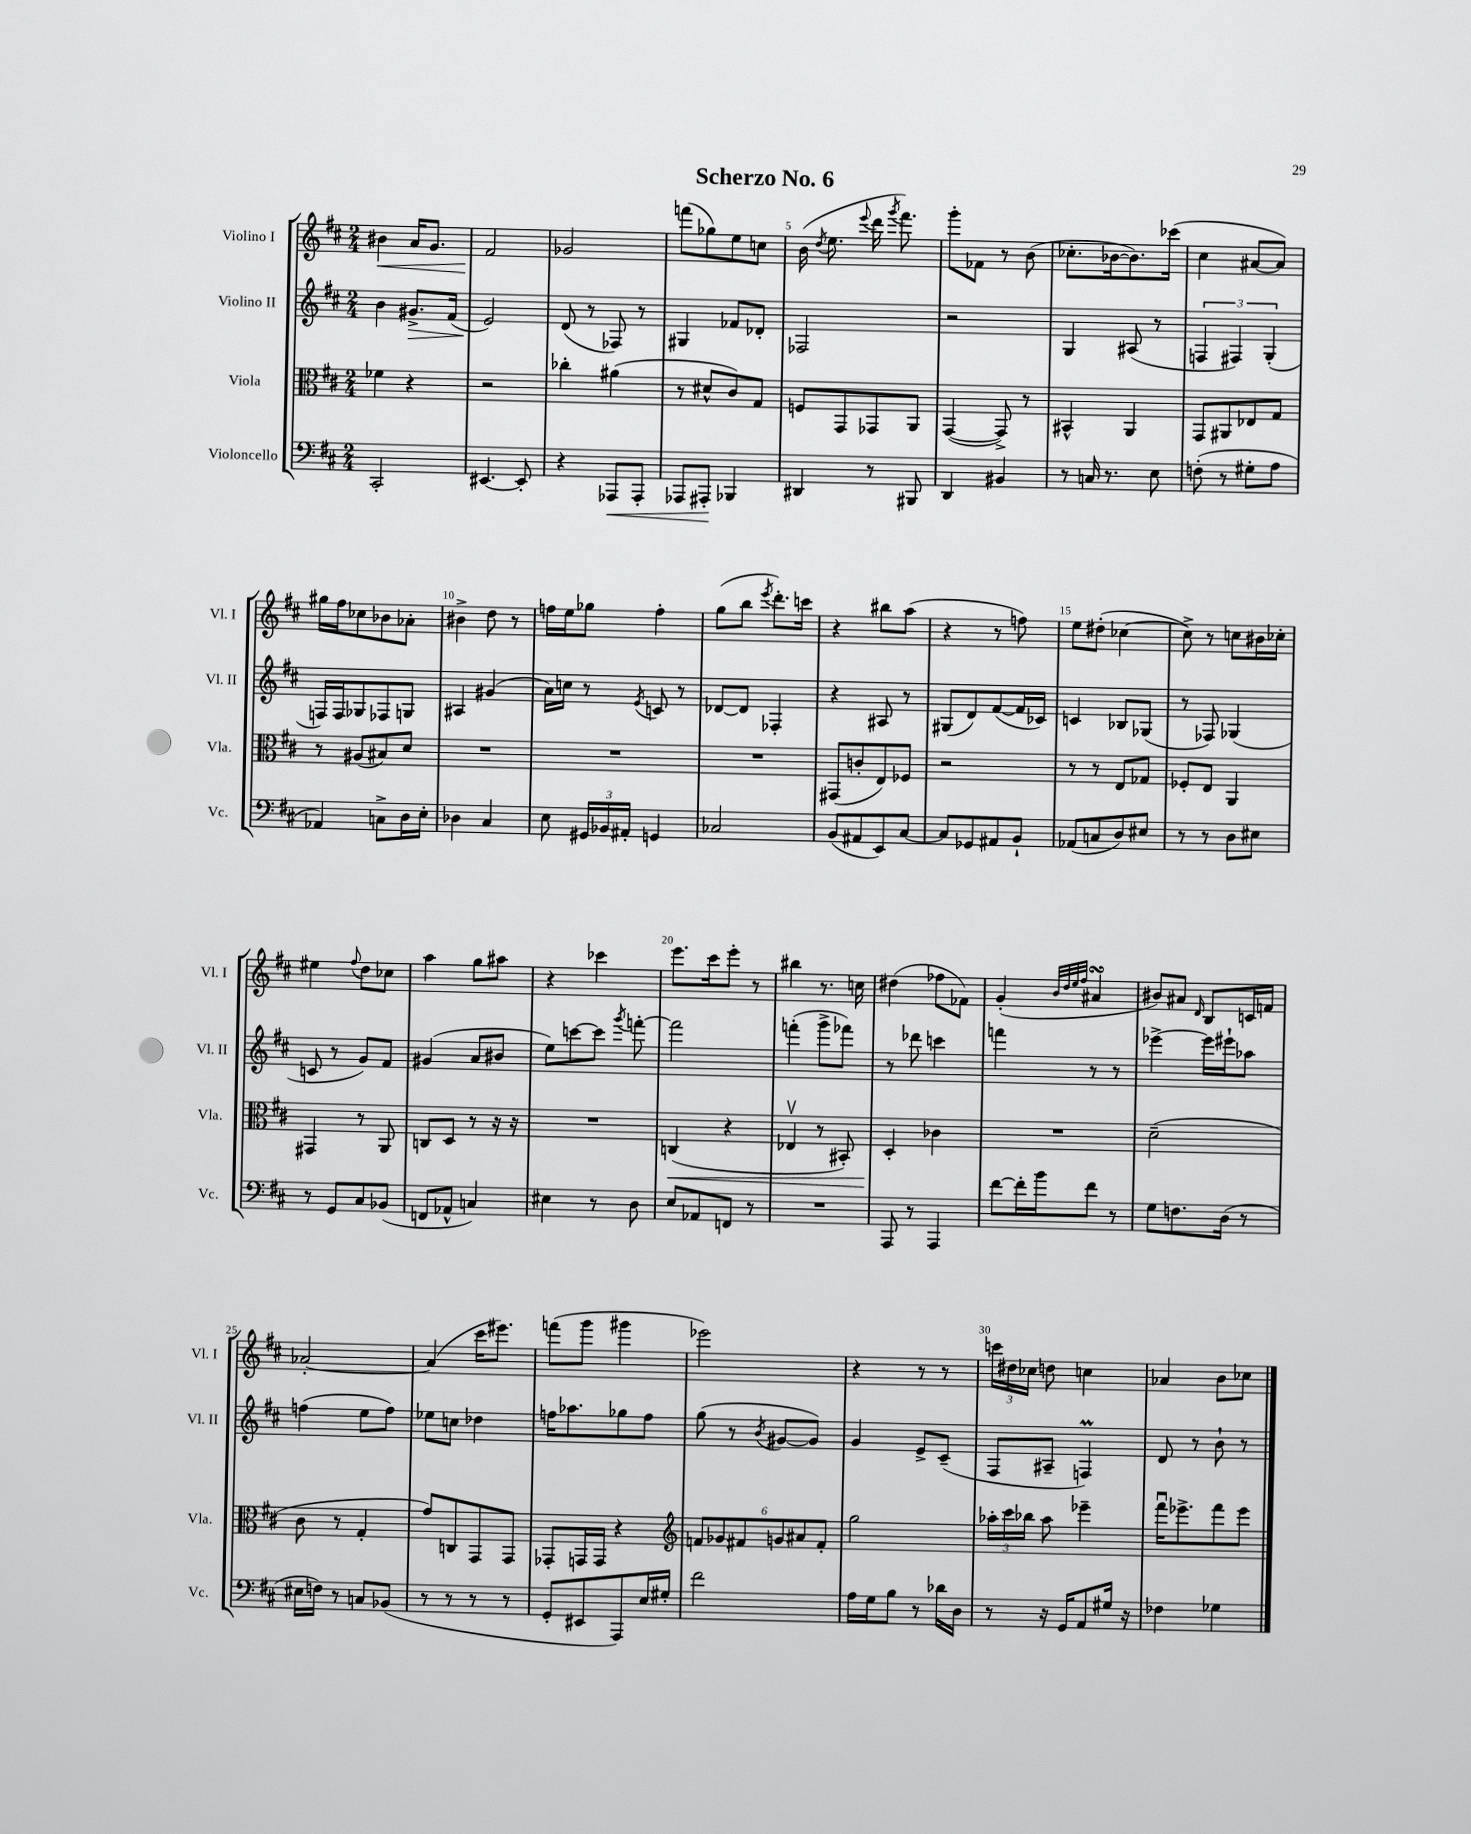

**kern	**kern	**kern	**kern
*staff4	*staff3	*staff2	*staff1
*clefF4	*clefC3	*clefG2	*clefG2
*k[f#c#]	*k[f#c#]	*k[f#c#]	*k[f#c#]
*M2/4	*M2/4	*M2/4	*M2/4
2CC#'/	4f-\	4b\	4b#\
.	4r	8.g#^/L	16a/LK
.	.	.	8.g/J
.	.	(16f#/Jk	.
=	=	=	=
[4.EE#/	2r	2e/)	2f#/
8EE#'/]	.	.	.
=	=	=	=
4r	4cc-'\	(8d/	2g-/
.	.	8r	.
8AAA-/L	(4a#\	8F-/)	.
8AAA-'/J	.	8r	.
=	=	=	=
8AAA-/L	8r	4G#/	(8fff\L
8AAA#'/J	8d#^^/L	.	8gg-\)
4BBB-/	8c#/)	8f-/L	8ee\
.	8G/J	8d-'/J	8cc\J
=	=	=	=
4DD#/	8F/L	2F-/	(16b\
.	.	.	8qdd/
.	.	.	8.ee\
.	8GG/	.	.
.	.	.	8qqeee/
8r	8GG-/	.	16ddd\
.	.	.	8qggg/
.	.	.	8.fff#\)
8BBB#/	8AA/J	.	.
=	=	=	=
4DD/	([4GG/	2r	8ggg'\L
.	.	.	8f-\J
4BB#/	8GG^/])	.	8r
.	8r	.	(8b\
=	=	=	=
8r	4BB#^^/	4G/	8.cc-'\L
16C/	.	.	.
8.r	.	.	[16b-\k
.	4AA/	(8A#/	8.b-\])
8E\	.	8r	.
.	.	.	(16ccc-\Jk
=	=	=	=
(8F'\	8GG/L	6F/	4cc#\
8r	8AA#/	.	.
.	.	6F#/)	.
8G#'\L	8E-/	.	[8a#/L
.	.	(6G'/	.
8A\J	8G/J	.	8a#/]J)
=	=	=	=
4AA-/)	8r	16F/LL)	16gg#\LL
.	.	16F/J	16ff#\J
.	(8A#/L	8G-/	8cc-\
8C^\L	8B#/)	8F-/	8b-\
16D\L	8d/J	8G/J	8a-'\J
16E'\JJ	.	.	.
=	=	=	=
4D-\	2r	4A#/	4b#^\
4C#/	.	(4g#/	8dd\
.	.	.	8r
=	=	=	=
8E\	2r	16a\LL)	16ff\LL
.	.	16cc\JJ	16ee\J
24GG#/LL	.	8r	8gg-\J
24BB-/	.	.	.
24AA#'/JJ	.	.	.
.	.	8qe/	.
4GG/	.	8c/	4ff'\
.	.	8r	.
=	=	=	=
2C-/	2r	[8d-/L	(8gg\L
.	.	8d-/]J	8bb\J
.	.	.	8qeee/
.	.	4F-'/	8.ddd'\L)
.	.	.	16ccc\Jk
=	=	=	=
(8BB/L	(8GG#/L	4r	4r
8AA#/	8c'/	.	.
8EE/)	8E/)	8A#/	8bb#\L
[8C#/J	8F-/J	8r	(8aa\J
=	=	=	=
8C#/]L	2r	(8G#/L	4r
8GG-/	.	8d/)	.
8AA#/	.	([8f#/	8r
8BB`/J	.	16f#/]L	8ff\)
.	.	16c-/JJ)	.
=	=	=	=
(8AA-/L	8r	4c/	8ee\L
8C/	8r	.	(8dd#'\J
8D/)	8E/L	8B-/L	[4cc-\
8E#/J	8G-/J	(8G-/J	.
=	=	=	=
8r	8F-'/L	8r	8cc-^\])
8r	8E/J	8F-/)	8r
8D\L	4AA/	(4G-/	8cc\L
8E#\J	.	.	16b#\L
.	.	.	16cc-'\JJ
=	=	=	=
8r	4GG#/	8c/	4ee#\
8GG/L	.	8r	.
.	.	.	8qqff#/
8C#/	8r	8g/L)	8dd\L
(8BB-/J	8AA/	8f#/J	8cc-\J
=	=	=	=
8FF/L	8C/L	(4g#/	4aa\
8AA-^^/J	8D/J	.	.
4C/)	8r	8a/L	8gg\L
.	16r	8b#/J	8aa#\J
.	16r	.	.
=	=	=	=
4E#\	2r	8ee\L)	4r
.	.	[8ccc\	.
8r	.	8ccc\]J	4ccc-\
.	.	8qggg/	.
8D\	.	[8fff'\	.
=	=	=	=
8E/L	(4C/	2fff\]	8.eee\L
8AA-/	.	.	.
.	.	.	16ccc#\k
8FF/J	4r	.	8eee'\J
8r	.	.	8r
=	=	=	=
2r	4E-v/	(4fff'\	4bb#\
.	8r	8ggg^\L	8.r
.	8BB#'/)	8fff-\J)	.
.	.	.	16cc\
=	=	=	=
8AAA/	4D'/	8r	(4dd#\
8r	.	8ddd-\	.
4AAA/	4c-\	4ccc\	8ff-\L
.	.	.	8f-\J)
=	=	=	=
[8f#\L	2r	4fff\	(4g'/
16f#'\]L	.	.	.
16b\J	.	.	.
.	.	.	32qqb/LLL
.	.	.	32qqdd/
.	.	.	32qqee/
.	.	.	32qqff#/JJJ
8f#\J	.	8r	4a#/
8r	.	8r	.
=	=	=	=
8G\L	(2d~\	[4eee-^\	8b#/L)
8.F\	.	.	8a#/J
.	.	.	16qqd/
.	.	16eee-\]LL	8B/L
(16D\Jk	.	16eee#`\J	.
8r	.	8aa-\J	16c/L
.	.	.	16f/JJ
=	=	=	=
16E#\LL	8c#\	(4ff\	[2a-'/
16F\JJ)	.	.	.
8r	8r	.	.
8C/L	4G'/	8ee\L	.
(8BB-/J	.	8ff\J)	.
=	=	=	=
8r	8g/L)	8ee-\L	(4a-/]
8r	8C/	8cc\J	.
8r	8GG/	4dd-\	16ccc#\LK
.	.	.	8.eee#\J)
8r	8GG/J	.	.
=	=	=	=
8GG'/L	8GG-'/L	16ff\LK	(8fff\L
.	.	8.aa-\	.
8EE#/	16GG/L	.	8ggg\J
.	16GG/JJ	.	.
8AAA/)	4r	8gg-\	4ggg#\
16E/L	.	8ff\J	.
16G#'/JJ	.	.	.
=	=	=	=
*	*clefG2	*	*
2f#\	12f/L	(8gg\	2eee-\)
.	12g-/	.	.
.	.	8r	.
.	12f#/	.	.
.	.	8qb/	.
.	12g/	[8g#/L	.
.	12a#/	.	.
.	.	8g#/]J)	.
.	12f#'/J	.	.
=	=	=	=
16A\LL	2gg\	4g/	4r
16G\J	.	.	.
8B\J	.	.	.
8r	.	8e^/L	8r
16d-\LL	.	(8c#~/J	8r
16D\JJ	.	.	.
=	=	=	=
8r	24aa-'\LL	8F#/L	24ccc\LL
.	24ccc#\	.	24dd#\
.	24bb-\JJ	.	24cc-\JJ
16r	8aa-\	8A#~/J	8dd\
16GG/LK	.	.	.
8AA/	4eee-~\	4F/)	4cc\
16G#/Jk	.	.	.
16r	.	.	.
=	=	=	=
4F-\	16fff#u\LK	8d/	4a-/
.	8.eee-^\	.	.
.	.	8r	.
4G-\	8fff#\	8b`\	8b\L
.	8eee-\J	8r	8cc-\J
==	==	==	==
*-	*-	*-	*-
